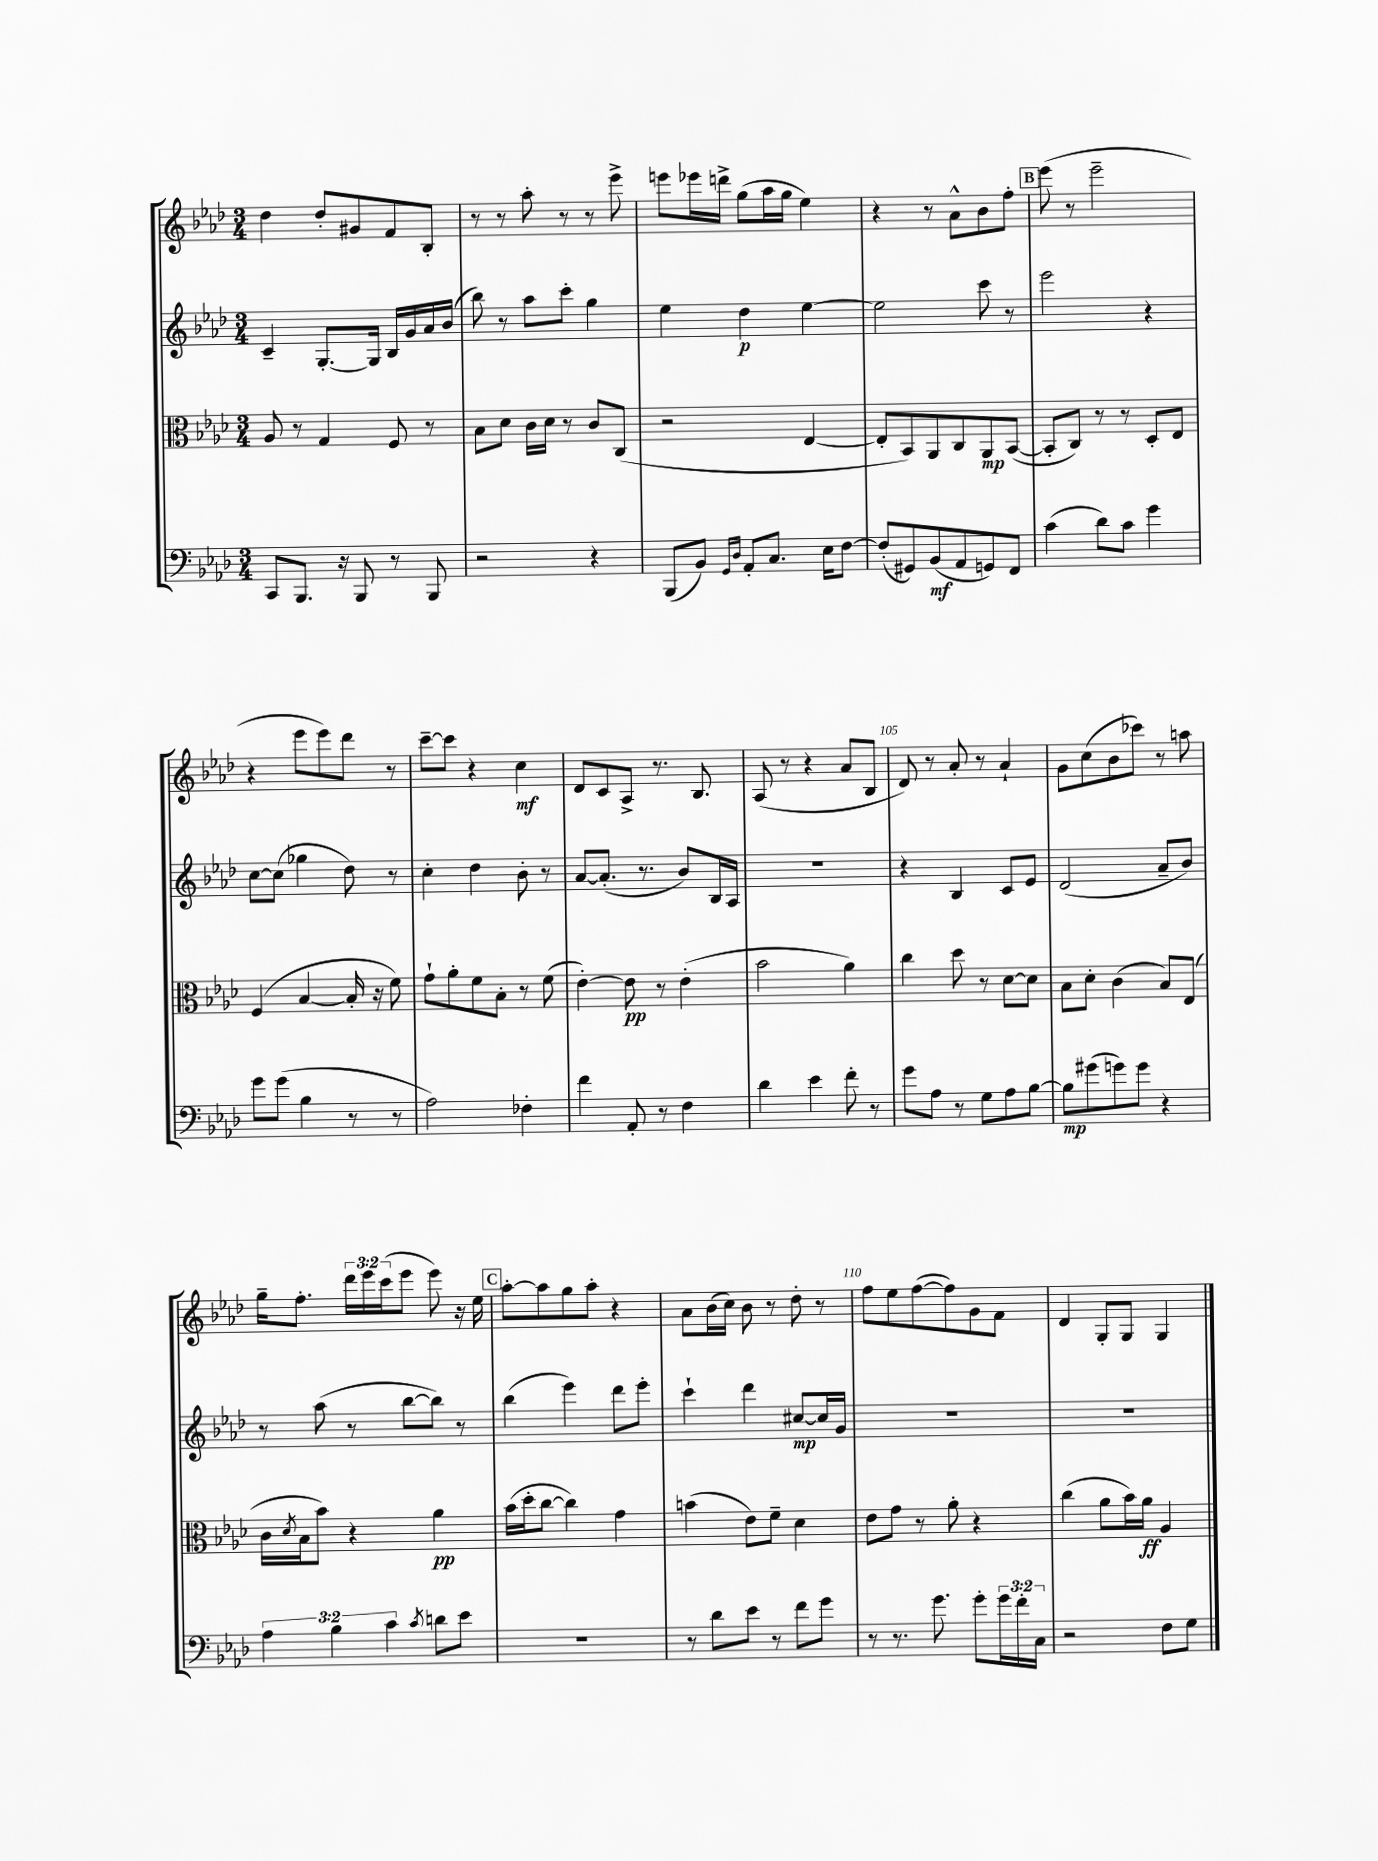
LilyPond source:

<<
\new StaffGroup <<
\new Staff = "s0" {
    \clef treble \key aes \major \numericTimeSignature \time 3/4 \override Staff.TupletNumber.text = #tuplet-number::calc-fraction-text
    des''4 des''8-. gis'8 f'8 bes8-. |
    r8 r8 aes''8-. r8 r8 ees'''8-> |
    e'''8 ees'''16 d'''16-> g''8( aes''16 g''16 ees''4) |
    r4 r8 aes'8-^ bes'8 f''8-. |
    \mark \markup { \box "B" } ees'''8( r8 ees'''2-- |
    r4 ees'''8 ees'''8) des'''8 r8 |
    c'''8~-- c'''8 r4 c''4\mf |
    des'8 c'8 aes8-> r8. bes8. |
    aes8( r8 r4 aes'8 bes8 |
    des'8) r8 aes'8-. r8 aes'4-! |
    g'8 c''8( bes'8 ces'''8) r8 a''8 |
    g''16-- f''8.-. \tuplet 3/2 { des'''16 ees'''16 c'''16( } ees'''8 ees'''8) r16 ees''16 |
    \mark \markup { \box "C" } aes''8~-. aes''8 g''8 aes''8-. r4 |
    aes'8 bes'16( c''16) bes'8 r8 des''8-. r8 |
    f''8 ees''8 f''8~( f''8) g'8 f'8 |
    des'4 g8-. g8 g4 \bar "|." |
}
\new Staff = "s1" {
    \clef treble \key aes \major \numericTimeSignature \time 3/4
    c'4-- g8.~-. g16 bes16 g'16 aes'16 bes'16( |
    bes''8) r8 aes''8 c'''8-. g''4 |
    ees''4 des''4\p ees''4~ |
    ees''2 c'''8 r8 |
    \mark \markup { \box "B" } ees'''2 r4 |
    c''8~ c''8( ges''4 des''8) r8 |
    c''4-. des''4 bes'8-. r8 |
    aes'8~ aes'8.-.( r8. bes'8) bes16 aes16 |
    R2. |
    r4 bes4 c'8 ees'8 |
    des'2( aes'8-- bes'8) |
    r8 aes''8( r8 bes''8~ bes''8) r8 |
    \mark \markup { \box "C" } bes''4( ees'''4) des'''8 ees'''8-. |
    c'''4-! des'''4 cis''8~\mp cis''16 g'16 |
    R2. |
    R2. \bar "|." |
}
\new Staff = "s2" {
    \clef alto \key aes \major \numericTimeSignature \time 3/4
    aes8 r8 g4 f8 r8 |
    bes8 des'8 c'16 des'16 r8 c'8 c8( |
    r2 ees4~ |
    ees8-. bes,8) aes,8 c8 aes,8\mp bes,8~( |
    \mark \markup { \box "B" } bes,8-. c8) r8 r8 des8-. ees8 |
    f4( bes4~ bes16-. r16 f'8) |
    g'8-! aes'8-. f'8 bes8-. r8 f'8( |
    ees'4~-.) ees'8\pp r8 ees'4-.( |
    bes'2 aes'4) |
    c''4 des''8 r8 des'8~ des'8 |
    bes8 des'8-. c'4( bes8) ees8( |
    c'16 \acciaccatura { des'8 } bes16 bes'8) r4 aes'4\pp |
    \mark \markup { \box "C" } bes'16( des''16-. c''8~ c''4) g'4 |
    b'4( ees'8) f'8-- des'4 |
    ees'8 g'8 r8 aes'8-. r4 |
    c''4( aes'8 bes'16) aes'16\ff aes4 \bar "|." |
}
\new Staff = "s3" {
    \clef bass \key aes \major \numericTimeSignature \time 3/4 \override Staff.TupletNumber.text = #tuplet-number::calc-fraction-text
    c,8 bes,,8. r16 bes,,8 r8 bes,,8 |
    r2 r4 |
    bes,,8( bes,8) \grace { g,16 des16 } aes,8-. c8. ees16 f8~ |
    f8-.( gis,8) bes,8\mf( aes,8 g,8) f,8 |
    \mark \markup { \box "B" } c'4( des'8) c'8 g'4 |
    g'8 g'8( bes4 r8 r8 |
    aes2) fes4-. |
    f'4 aes,8-. r8 f4 |
    des'4 ees'4 f'8-. r8 |
    g'8 aes8 r8 g8 aes8 bes8~ |
    bes8\mp gis'8( g'8) g'8 r4 |
    \tuplet 3/2 { aes4 bes4 c'4 } \acciaccatura { c'8 } d'8 ees'8 |
    \mark \markup { \box "C" } R2. |
    r8 des'8 ees'8 r8 f'8 g'8 |
    r8 r8. g'8. g'8-. \tuplet 3/2 { g'16 f'16-. c16 } |
    r2 f8 g8 \bar "|." |
}
>>
>>
\layout { \context { \Score currentBarNumber = #96 \override BarNumber.break-visibility = ##(#f #t #t) barNumberVisibility = #(every-nth-bar-number-visible 5) } }
